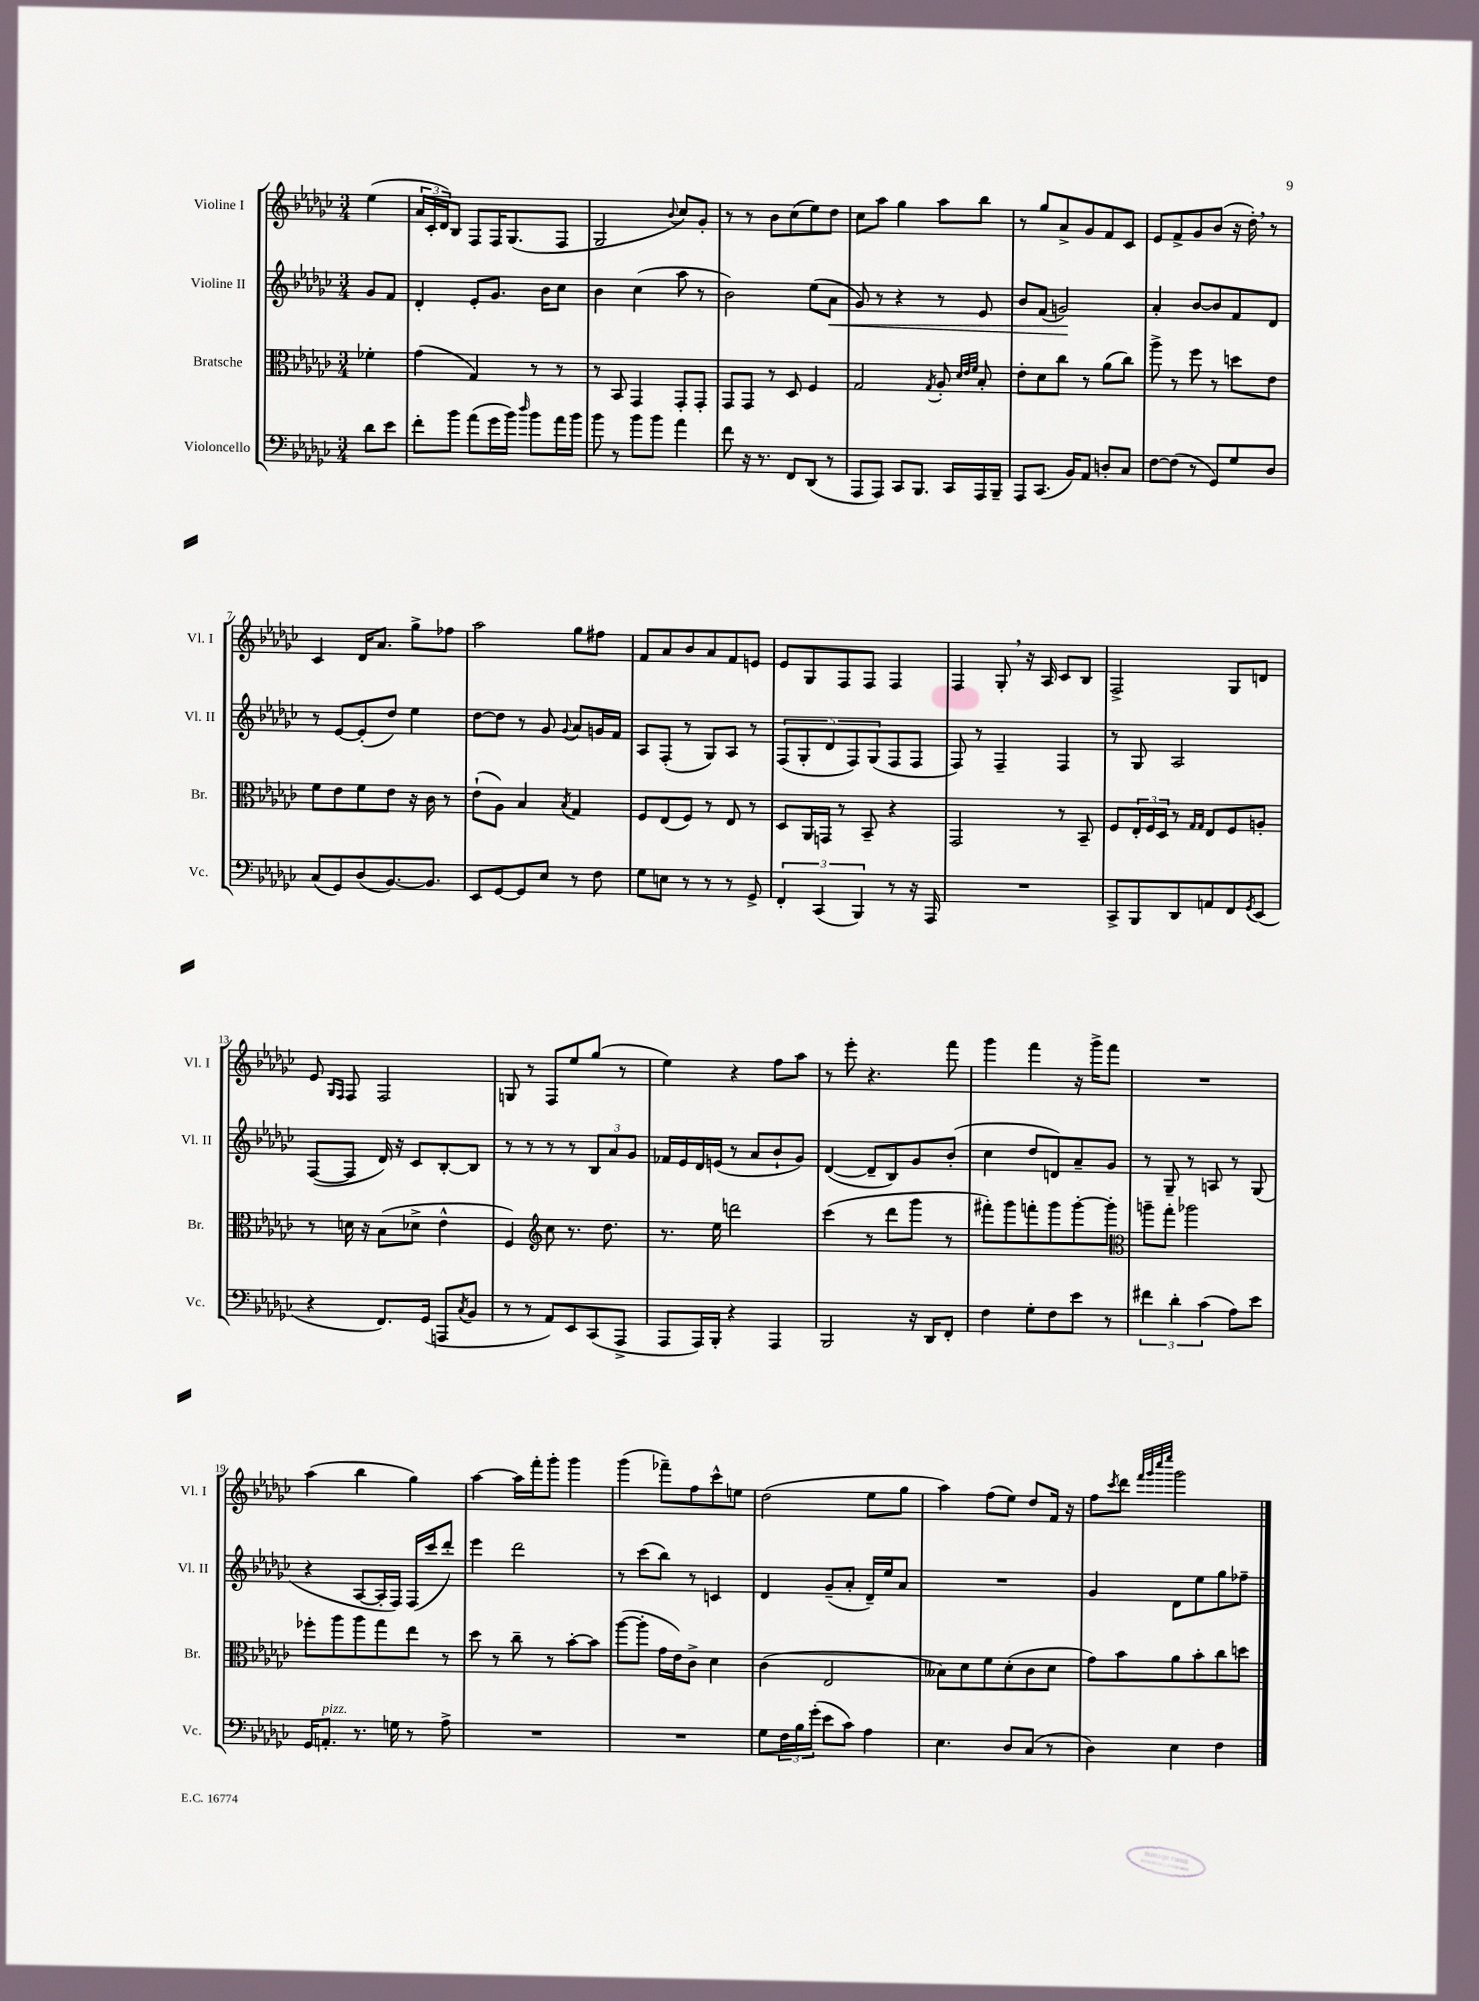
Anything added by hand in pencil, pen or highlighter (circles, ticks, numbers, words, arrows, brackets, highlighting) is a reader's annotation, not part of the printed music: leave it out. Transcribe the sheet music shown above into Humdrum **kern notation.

**kern	**kern	**kern	**kern
*staff4	*staff3	*staff2	*staff1
*clefF4	*clefC3	*clefG2	*clefG2
*k[b-e-a-d-g-c-]	*k[b-e-a-d-g-c-]	*k[b-e-a-d-g-c-]	*k[b-e-a-d-g-c-]
*M3/4	*M3/4	*M3/4	*M3/4
8d-	4f-'	8g-	(4ee-
8e-	.	8f	.
=	=	=	=
8f'	(4g-	4d-'	24a-
.	.	.	24c-'
.	.	.	24d-)
8b-	.	.	8B-
(8a-	4G-)	8e-'	8F
16g-	.	8.g-	16F
16b-)	.	.	(8.G-
16qqdd-	.	.	.
8b-	8r	.	.
.	.	16b-	.
16a-	8r	8cc-	8F
16b-	.	.	.
=	=	=	=
8b-	8r	4b-	2G-
8r	8BB-	.	.
8b-	4GG-	(4cc-	.
8b-	.	.	.
.	.	.	8qqb-
4a-	8GG-'	8aa-	8cc-)
.	8GG-'	8r	8g-'
=	=	=	=
8f	8GG-	2b-)	8r
16r	8GG-	.	8r
8.r	.	.	.
.	8r	.	8b-
8FF	8D-	.	(8cc-
(8DD-	4F	(8ee-	8ee-)
8r	.	8a-	8dd-
=	=	=	=
8AAA-	2G-	8g-)	8cc-
8AAA-)	.	8r	8aa-
8CC-	.	4r	4gg-
8.BBB-	.	.	.
.	8qG-	.	.
.	8A-'	8r	8aa-
16CC-	.	.	.
.	32qqd-	.	.
.	32qqe-	.	.
.	32qqf	.	.
16AAA-	8B-'	8e-	8bb-
16BBB-~	.	.	.
=	=	=	=
8AAA-	8e-'	8b-	8r
(8.CC-	8d-	(8f	8gg-
.	8cc-	2g)	8a-^
16BB-)	.	.	.
8AA-	8r	.	8g-
8D'	(8a-	.	8f
8C-	8cc-)	.	8c-
=	=	=	=
[8F	8aa-^	4a-'	8e-
(8F]	8r	.	8f^
8r	8ff	[8b-	8g-
8GG-)	8r	8b-]	(8b-
8G-	8dd	8f	16r
.	.	.	16dd-')
8D-	8e-	8d-	8r
=	=	=	=
(8C-	8f	8r	4c-
8GG-)	8e-	[8e-	.
(8D-	8f	(8e-']	16d-
.	.	.	8.a-
[8.BB-)	8e-	8dd-)	.
.	16r	4ee-	8gg-^
8.BB-]	16c-	.	.
.	8r	.	8ff-
=	=	=	=
8EE-	(8e-`	[8dd-	2aa-
[8GG-	8A-)	8dd-]	.
8GG-]	4B-	8r	.
8E-	.	8g-	.
.	8qB-	8qqg-	.
8r	4G-	8a-	8gg-
8F	.	16g	8ff#
.	.	16f	.
=	=	=	=
8G-	8F	8A-	8f
8E	(8E-	(8F'	8a-
8r	8F)	8r	8b-
8r	8r	8G-)	8a-
8r	8E-	8A-	8f
8GG-^	8r	8r	8e
=	=	=	=
6FF'	8D-	(10F	8e-
.	.	10G-'	.
.	16AA-	.	8G-
(6CC-	.	.	.
.	16GG	.	.
.	.	10d-	.
.	8r	.	8F
.	.	10F)	.
6BBB-)	.	.	.
.	8BB-~	.	8F
.	.	(10G-	.
8r	4r	8F	4F
16r	.	8F	.
16AAA-	.	.	.
=	=	=	=
2.r	2GG-	8F)	4F
.	.	8r	.
.	.	4F~	8G-'
.	.	.	16r
.	.	.	16A-
.	8r	4F	8c-
.	8BB-~	.	8B-
=	=	=	=
8CC-^	8F	8r	2F^
8BBB-	24E-'	8G-	.
.	24F	.	.
.	24D-	.	.
8DD-	8r	2A-	.
.	16qqG-	.	.
.	16qqG-	.	.
8AA	8E-	.	.
8FF	8F	.	8G-
8qGG-	.	.	.
(8EE-	8A'	.	8d
=	=	=	=
4r	8r	([8F	8e-
.	.	.	16qqG-
.	.	.	16qqF
.	16d	8F]	8F
.	16r	.	.
8.FF)	(8B-	16d-)	2F
.	.	16r	.
.	8d-^	8c-	.
(16GG-	.	.	.
8AAA	4e-^^	[8B-'	.
8qC-	.	.	.
8BB-	.	8B-]	.
=	=	=	=
8r	4F)	8r	8G
8r	.	8r	8r
*	*clefG2	*	*
8AA-)	8cc-	8r	8F
8EE-	8.r	8r	8ee-
(8CC-	.	12B-	(8gg-
.	8.dd-	.	.
.	.	12a-	.
8AAA-^	.	.	8r
.	.	12g-	.
=	=	=	=
8AAA-	8.r	16f-	4ee-)
.	.	16e-	.
16AAA-)	.	16d-	.
16BBB-'	16ee-	(16e	.
4r	2ddd	8r	4r
.	.	8a-	.
4AAA-	.	8b-`	8ff
.	.	8g-)	8aa-
=	=	=	=
2BBB-	(4ccc-	([4d-	8r
.	.	.	8eee-'
.	8r	8d-~]	4.r
.	8ddd-	8B-)	.
16r	8ggg-	8g-	.
16DD-	.	.	.
8FF'	8r	(8b-'	8fff
=	=	=	=
4F	8fff#')	4cc-	4ggg-
.	8ggg-	.	.
8G-'	8fff'	8dd-	4fff
8F	8ggg-	8d)	.
8e-	[8ggg-'	8a-~	16r
.	.	.	16ggg-^
8r	8ggg-']	8g-	8fff
=	=	=	=
*	*clefC3	*	*
6f#	8aa~	8r	2.r
.	8gg-'	8G-~	.
6d-'	.	.	.
.	2aa-	8r	.
(6c-	.	.	.
.	.	8A	.
8A-)	.	8r	.
8e-	.	(8G-	.
=	=	=	=
16GG-	8ff-'	4r	(4aa-
8.AA'	.	.	.
.	8aa-	.	.
8.r	8aa-	[8A-	4bb-
.	8gg-	16A-']	.
16G	.	16F)	.
8r	8ee-	(16F	4gg-)
.	.	16ccc-	.
8A-^	8r	8ddd-')	.
=	=	=	=
2.r	8dd-	4eee-	[4aa-
.	8r	.	.
.	8cc-~	2ddd-	16aa-]
.	.	.	16fff'
.	8r	.	8ggg-'
.	[8b-'	.	4ggg-
.	8b-]	.	.
=	=	=	=
2.r	([8aa-	8r	(4ggg-
.	8aa-']	(8ccc-	.
.	16g-	8bb-)	8fff-~)
.	16e-)	.	.
.	8c-^	8r	8ff
.	4d-	4c	8ccc-^^
.	.	.	8ee
=	=	=	=
8G-	(4c-	4d-	(2dd-
24F	.	.	.
24B-	.	.	.
(24g-'	.	.	.
8e-	2E-	(8g-~	.
8c-)	.	8a-'	.
4A-	.	16d-~)	8ee-
.	.	16ee-	.
.	.	8a-	8gg-
=	=	=	=
4.E-	8B--)	2.r	4aa-)
.	8d-	.	.
.	8f	.	(8ff
8D-	(8d-'	.	8ee-)
(8C-	8c-	.	8dd-
8r	8d-	.	16f
.	.	.	16r
=	=	=	=
4D-)	8g-)	4g-	8ff
.	.	.	8qccc-
.	8b-	.	8ddd-
.	.	.	32qqfff
.	.	.	32qqggg-
.	.	.	32qqcccc-
.	.	.	32qqeeee-
4E-	8a-	8d-	2ggg-
.	8b-'	8ee-	.
4F	8cc-	8gg-	.
.	8dd	8ff-~	.
==	==	==	==
*-	*-	*-	*-
